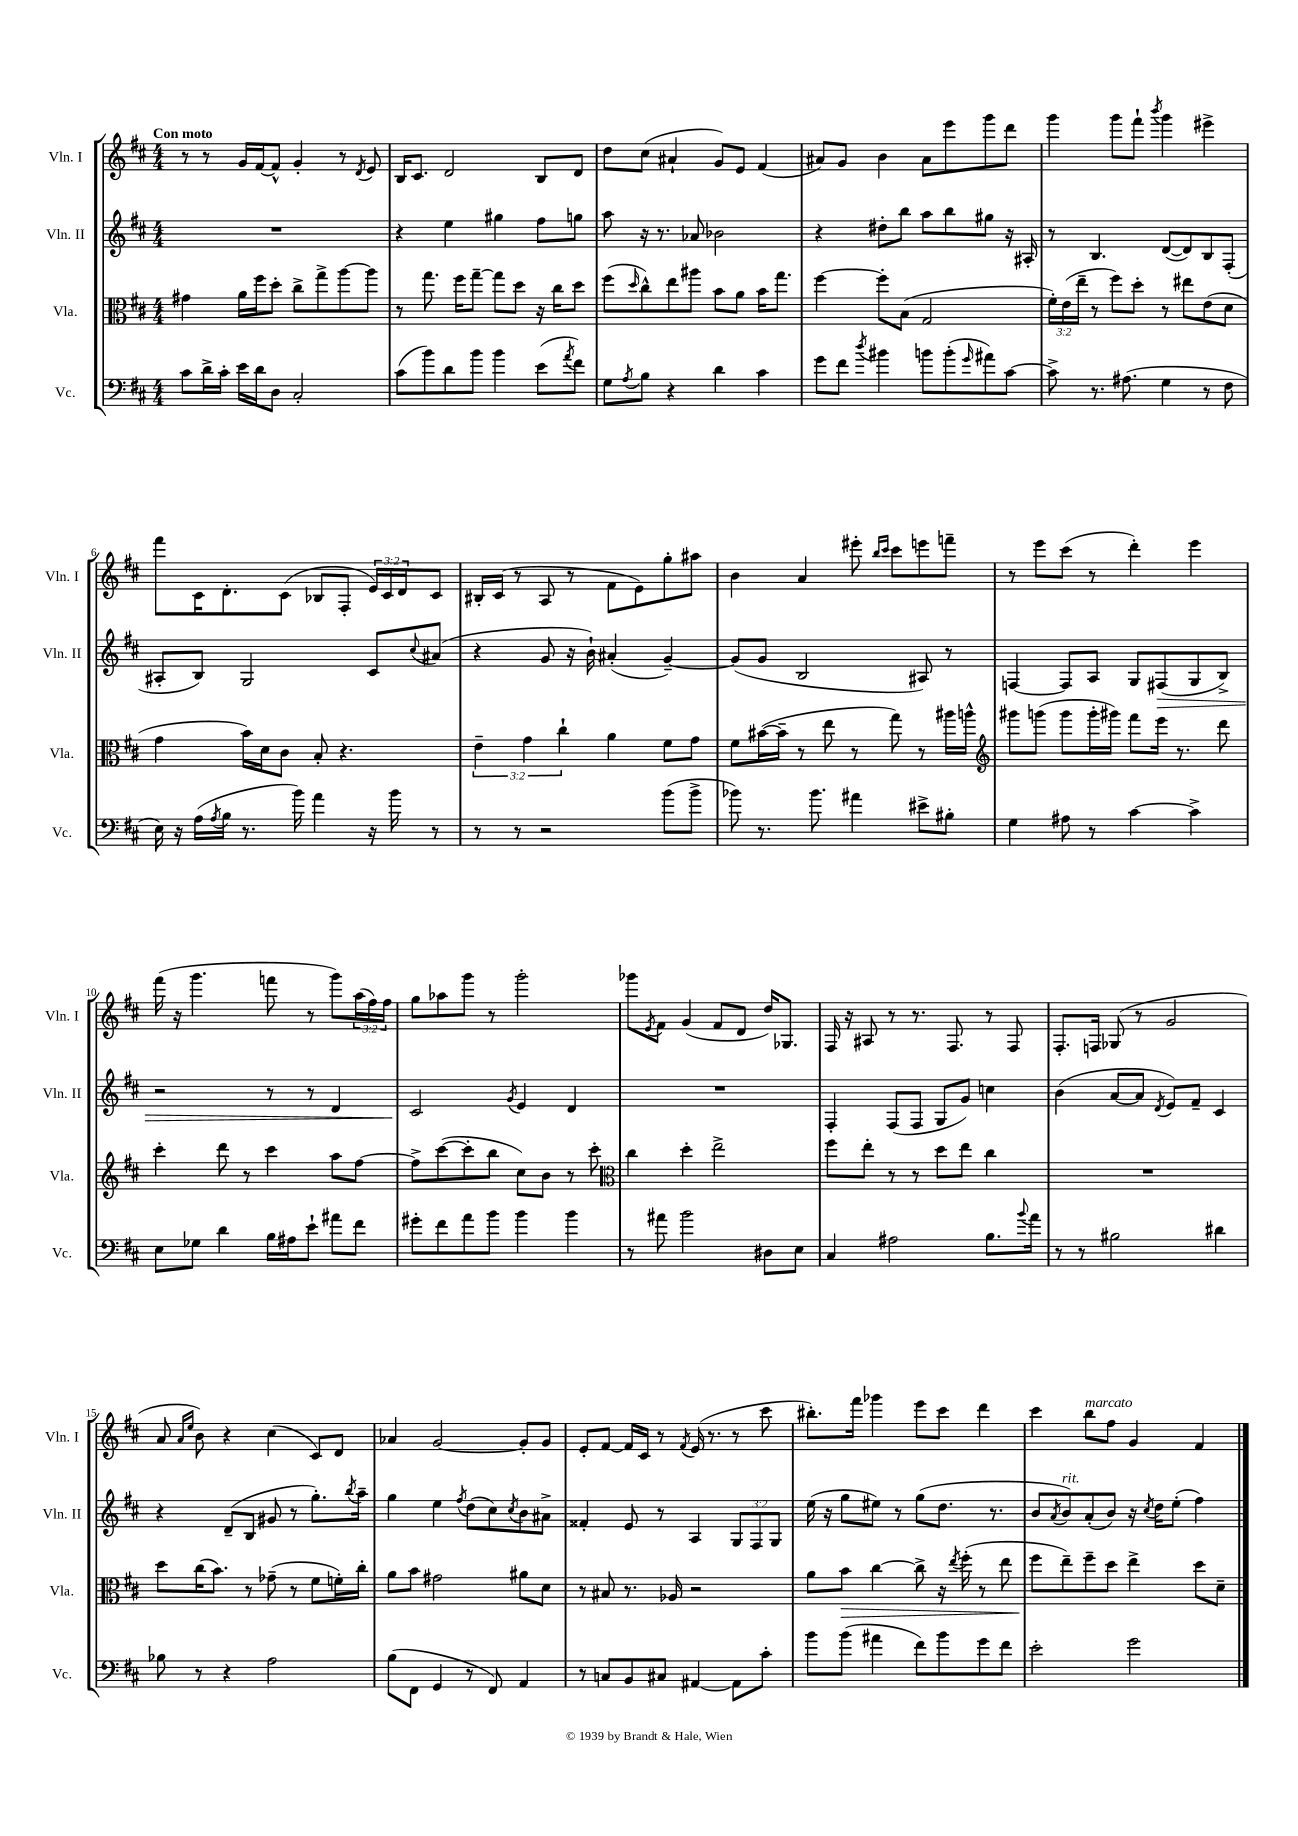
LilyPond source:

<<
\new StaffGroup <<
\new Staff = "s0" \with { instrumentName = "Vln. I" shortInstrumentName = "Vln. I" } {
    \clef treble \key d \major \numericTimeSignature \time 4/4 \override Staff.TupletNumber.text = #tuplet-number::calc-fraction-text \tempo "Con moto"
    r8 r8 g'16 fis'16~ fis'8-^ g'4-. r8 \acciaccatura { d'8 } e'8 |
    b16 cis'8. d'2 b8 d'8 |
    d''8 cis''8( ais'4-! g'8) e'8 fis'4( |
    ais'8) g'8 b'4 ais'8 e'''8 g'''8 d'''8 |
    g'''4 g'''8 fis'''8-! \acciaccatura { b'''8 } g'''4 eis'''4-> |
    fis'''8 cis'16 d'8.-. cis'8( bes8 fis8-. \tuplet 3/2 { e'16) cis'16 d'16 } cis'8 |
    bis16-. cis'16( r8 a8 r8 fis'8 e'8) g''8-. ais''8 |
    b'4 a'4 eis'''8-. \grace { b''16 cis'''16 } cis'''8 e'''8 f'''8-- |
    r8 e'''8 cis'''8( r8 d'''4-.) e'''4 |
    fis'''16( r16 g'''4. f'''8 r8 g'''8) \tuplet 3/2 { a''16( fis''16) fis''16 } |
    g''8 aes''8 g'''8 r8 g'''2-. |
    ges'''8 \acciaccatura { e'8 } fis'8 g'4( fis'8 d'8 d''16) ges8. |
    fis16 r16 ais8 r8 r8. fis8. r8 fis8 |
    fis8.-. f16 ges8( r8 g'2 |
    a'8 \grace { a'16 e''16 } b'8) r4 cis''4( cis'8) d'8 |
    aes'4 g'2~ g'8-. g'8 |
    e'8-. fis'8~ fis'16 cis'16 r8 \acciaccatura { fis'8 } e'16( r8. r8 cis'''8 |
    bis''8.-.) fis'''16 ges'''4 e'''8 cis'''8 d'''4 |
    cis'''4 b''8^\markup { \italic "marcato" } fis''8 g'4 fis'4 \bar "|." |
}
\new Staff = "s1" \with { instrumentName = "Vln. II" shortInstrumentName = "Vln. II" } {
    \clef treble \key d \major \numericTimeSignature \time 4/4 \override Staff.TupletNumber.text = #tuplet-number::calc-fraction-text
    R1 |
    r4 e''4 gis''4 fis''8 g''8 |
    a''8 r16 r8. aes'8 bes'2 |
    r4 dis''8-. b''8 a''8 b''8 gis''8 r16 ais16-. |
    r8 b4. d'8~( d'8) b8 fis8-.( |
    ais8-. b8) g2 cis'8 \appoggiatura { cis''8 } ais'8( |
    r4 g'8 r16 b'16-!) ais'4-.( g'4~--) |
    g'8( g'8 b2 ais8) r8 |
    f4~ f8 a8 g8 fis8\>( g8 b8->) |
    r2 r8 r8 d'4 |
    cis'2\! \acciaccatura { g'8 } e'4 d'4 |
    R1 |
    fis4-. fis8( fis8 g8 g'8) c''4 |
    b'4( a'8~ a'8 \acciaccatura { d'8 } e'8) fis'8-- cis'4 |
    r4 d'8--( b8 gis'8 r8 g''8.-.) \acciaccatura { b''8 } a''16-- |
    g''4 e''4 \acciaccatura { fis''8 } d''8( cis''8) \acciaccatura { cis''8 } b'8 ais'8-> |
    fisis'4-. e'8 r8 a4 \tuplet 3/2 { g8 fis8 g8 } |
    e''16( r16 g''8 eis''8) r8 g''8( d''8. r8. |
    b'8 \acciaccatura { a'8 } b'8^\markup { \italic "rit." }) a'8-.( b'8) r16 \acciaccatura { cis''8 } d''16 e''8-.( fis''4) \bar "|." |
}
\new Staff = "s2" \with { instrumentName = "Vla." shortInstrumentName = "Vla." } {
    \clef alto \key d \major \numericTimeSignature \time 4/4 \override Staff.TupletNumber.text = #tuplet-number::calc-fraction-text
    gis'4 a'16 fis''16 d''8-. cis''8-> g''8-> a''8~ a''8 |
    r8 g''8. fis''16 g''8~-- g''8 d''8 r16 cis''16 d''8 |
    fis''8( \grace { d''16 } cis''8-^) e''8 ais''8 b'8 a'8 b'16 g''8. |
    fis''4~ fis''8-. b8( g2 |
    \tuplet 3/2 { fis'16-.) e'16( e''16-- } r8 fis''8) d''8-. r8 eis''8 e'8( d'8 |
    g'4 b'16) d'16 cis'8 b8-. r4. |
    \tuplet 3/2 { e'4-- g'4 cis''4-! } a'4 fis'8 g'8 |
    fis'8 bis'16~( bis'16-- r8 e''8 r8 g''8) r8 ais''16 a''16-^ |
    \clef treble gis'''8 g'''8( g'''8 g'''16-. gis'''16) fis'''8 e'''16 r8. d'''8 |
    cis'''4-. d'''8 r8 cis'''4 a''8 fis''8~ |
    fis''8-> cis'''8~( cis'''8-. b''8 cis''8) b'8 r8 cis'''8-. |
    \clef alto cis''4 d''4-. e''2-> |
    fis''8 e''8-. r8 r8 d''8 e''8 cis''4 |
    R1 |
    d''8 cis''16( b'8.) r8 ges'8--( r8 fis'8 f'16-.) cis''16-. |
    a'8 b'8 gis'2 ais'8 d'8 |
    r8 bis8 r8. aes16 r2 |
    a'8 b'8\> cis''4~ cis''8-> r16 \acciaccatura { e''8 } fis''16-.( r8 e''8 |
    fis''8\! e''8--) fis''8-- d''8 e''4-> d''8 d'8-- \bar "|." |
}
\new Staff = "s3" \with { instrumentName = "Vc." shortInstrumentName = "Vc." } {
    \clef bass \key d \major \numericTimeSignature \time 4/4
    cis'8 d'16-> cis'16-. e'16 d'16 d8 cis2-. |
    cis'8( b'8) d'8 b'8 b'4 e'8( \acciaccatura { a'8 } fis'8) |
    g8 \acciaccatura { a8 } b8 r4 d'4 cis'4 |
    g'8 fis'8 \acciaccatura { d''8 } bis'4 b'8 b'8-.( \grace { g'16 } ais'8) cis'8~ |
    cis'8-> r8. ais8.( g4 r8 fis8 |
    e16) r16 a16( \acciaccatura { a8 } b16 r8. b'16) a'4 r16 b'16 r8 |
    r8 r8 r2 b'8( b'8-> |
    bes'8) r8. bes'8. ais'4 eis'8-> bis8-. |
    g4 ais8 r8 cis'4~ cis'4-> |
    e8 ges8 d'4 b16 ais16 e'8-! ais'8 fis'8 |
    gis'8-. fis'8 a'8 b'8 b'4 b'4 |
    r8 ais'8 b'2 dis8 e8 |
    cis4 ais2 b8. \appoggiatura { b'8 } a'16 |
    r8 r8 bis2 dis'4 |
    bes8 r8 r4 a2 |
    b8( fis,8 g,4 r8 fis,8) a,4 |
    r8 c8 b,8 cis8 ais,4~ ais,8 cis'8-. |
    b'8 b'8( ais'4 fis'8) b'8 g'8 fis'8 |
    e'2-. g'2 \bar "|." |
}
>>
>>
